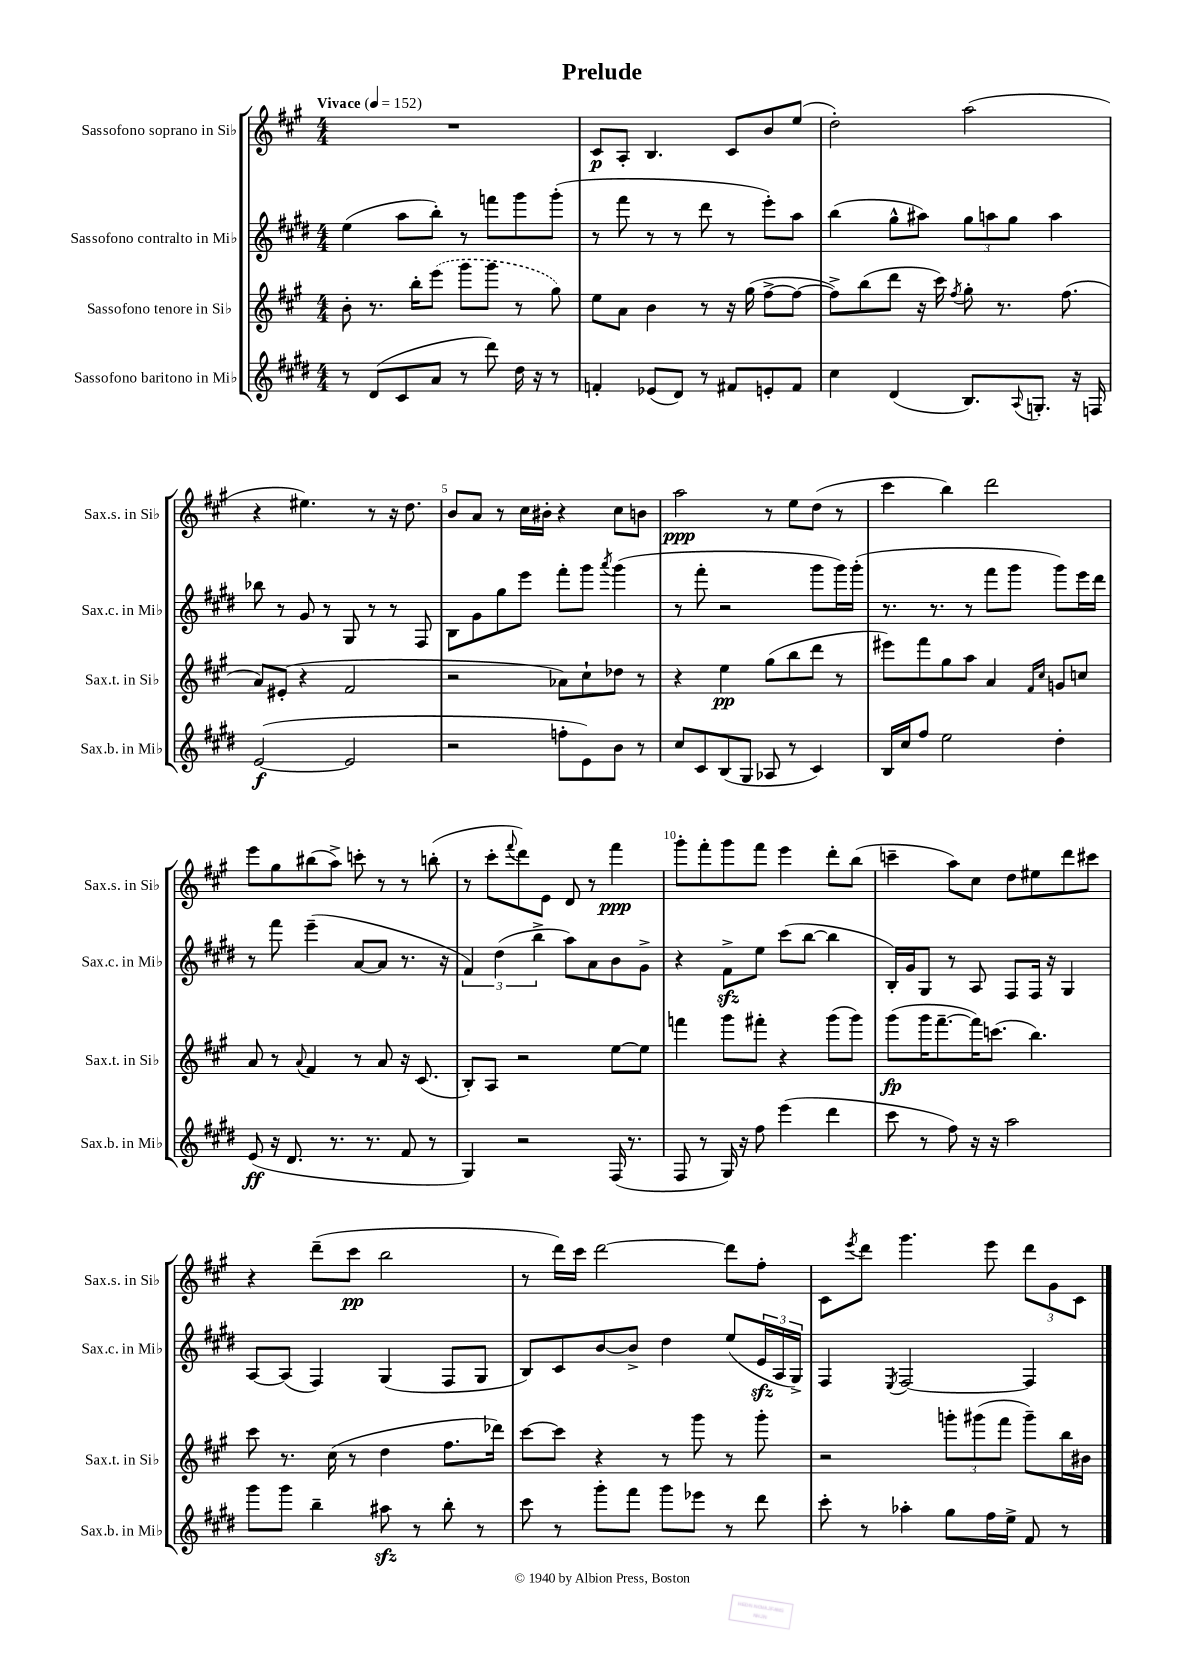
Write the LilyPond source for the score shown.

\header { title = "Prelude" }
<<
\new StaffGroup <<
\new Staff = "s0" \with { instrumentName = "Sassofono soprano in Sib" shortInstrumentName = "Sax.s. in Sib" } {
    \clef treble \key a \major \numericTimeSignature \time 4/4 \tempo "Vivace" 4 = 152
    R1 |
    cis'8\p a8-. b4. cis'8 b'8 e''8( |
    d''2-.) a''2( |
    r4 eis''4.) r8 r16 d''8. |
    b'8 a'8 r8 cis''16 bis'16-. r4 cis''8 b'8 |
    a''2\ppp r8 e''8 d''8( r8 |
    cis'''4 b''4) d'''2 |
    e'''8 gis''8 bis''8( a''8->) c'''8-. r8 r8 b''8-.( |
    r8 cis'''8-. \appoggiatura { fis'''8 } d'''8) e'8 d'8 r8 fis'''4\ppp |
    gis'''8-. fis'''8-. gis'''8 fis'''8 e'''4 d'''8-. b''8( |
    c'''4-- a''8) cis''8 d''8 eis''8 d'''8 cis'''8 |
    r4 d'''8--( cis'''8\pp b''2 |
    r8 d'''16) cis'''16 d'''2~ d'''8 fis''8-. |
    cis'8 \acciaccatura { e'''8 } d'''8 gis'''4. e'''8 \tuplet 3/2 { d'''8 gis'8 cis'8 } \bar "|." |
}
\new Staff = "s1" \with { instrumentName = "Sassofono contralto in Mib" shortInstrumentName = "Sax.c. in Mib" } {
    \clef treble \key e \major \numericTimeSignature \time 4/4
    e''4( a''8 b''8-.) r8 f'''8 gis'''8 gis'''8-.( |
    r8 fis'''8 r8 r8 dis'''8 r8 e'''8-.) a''8 |
    b''4( gis''8-^ ais''8) \tuplet 3/2 { gis''8 a''8 gis''8 } a''4 |
    bes''8 r8 gis'8 r8 gis8 r8 r8 fis8 |
    b8 gis'8 gis''8 e'''8 fis'''8-. gis'''8 \acciaccatura { a'''8 } gis'''4( |
    r8 fis'''8-. r2 gis'''8 gis'''16) gis'''16-.( |
    r8. r8. r8 fis'''8 gis'''8 gis'''8) e'''16 dis'''16 |
    r8 fis'''8 e'''4--( a'8~ a'8 r8. r16 |
    \tuplet 3/2 { fis'4) dis''4( b''4-> } a''8) a'8 b'8 gis'8-> |
    r4 fis'8->\sfz e''8 cis'''8( b''8~ b''4 |
    b16-.) gis'16 gis8 r8 a8 fis8 fis16 r16 gis4 |
    a8~ a8( fis4) gis4( fis8 gis8 |
    b8) cis'8 b'8~ b'8-> dis''4 e''8( \tuplet 3/2 { e'16\sfz a16 gis16->) } |
    fis4 \acciaccatura { e8 } fis2~ fis4 \bar "|." |
}
\new Staff = "s2" \with { instrumentName = "Sassofono tenore in Sib" shortInstrumentName = "Sax.t. in Sib" } {
    \clef treble \key a \major \numericTimeSignature \time 4/4
    b'8-. r8. b''16-. \once \slurDashed e'''8( gis'''8 gis'''8 r8 gis''8) |
    e''8 a'8 b'4 r8 r16 gis''16( fis''8~-> fis''8~ |
    fis''8->) b''8( d'''8 r16 cis'''16) \acciaccatura { fis''8 } gis''8-. r8. fis''8.( |
    a'8) eis'8-.( r4 fis'2 |
    r2 aes'8) cis''8-! des''8 r8 |
    r4 e''4\pp gis''8( b''8 d'''8 r8 |
    eis'''8) fis'''8 gis''8 a''8 a'4 \grace { fis'16 cis''16 } g'8 c''8 |
    a'8 r8 \appoggiatura { a'8 } fis'4 r8 a'8 r16 cis'8.( |
    b8-.) a8 r2 e''8~ e''8 |
    f'''4 gis'''8 fis'''8-. r4 gis'''8( gis'''8) |
    gis'''8\fp( gis'''16 fis'''8.~-- fis'''16) c'''8.( b''4.) |
    cis'''8 r8. cis''16( r8 d''4 fis''8. des'''16) |
    cis'''8~ cis'''8 r4 r8 gis'''8 r8 gis'''8-. |
    r2 \tuplet 3/2 { g'''8-. gis'''8( fis'''8 } gis'''8--) b''16 bis'16 \bar "|." |
}
\new Staff = "s3" \with { instrumentName = "Sassofono baritono in Mib" shortInstrumentName = "Sax.b. in Mib" } {
    \clef treble \key e \major \numericTimeSignature \time 4/4
    r8 dis'8( cis'8 a'8 r8 dis'''8) dis''16 r16 r8 |
    f'4-. ees'8( dis'8) r8 fis'8 e'8-. fis'8 |
    cis''4 dis'4( b8.) \appoggiatura { a8 } g8.-. r16 f16 |
    e'2~\f( e'2 |
    r2 f''8-. e'8) b'8 r8 |
    cis''8 cis'8 b8( gis8 aes8 r8 cis'4) |
    b16 cis''16 fis''8 e''2 dis''4-. |
    e'8\ff( r16 dis'8. r8. r8. fis'8 r8 |
    gis4) r2 fis16( r8. |
    fis8 r8 gis16) r16 fis''8 e'''4( dis'''4 |
    cis'''8 r8 fis''8) r16 r16 a''2 |
    gis'''8 gis'''8 b''4-- ais''8\sfz r8 b''8-. r8 |
    cis'''8 r8 gis'''8-. fis'''8 gis'''8 ees'''8 r8 dis'''8 |
    cis'''8-. r8 aes''4-. gis''8 fis''16 e''16-> fis'8 r8 \bar "|." |
}
>>
>>
\layout { \context { \Score \override BarNumber.break-visibility = ##(#f #t #t) barNumberVisibility = #(every-nth-bar-number-visible 5) } }
